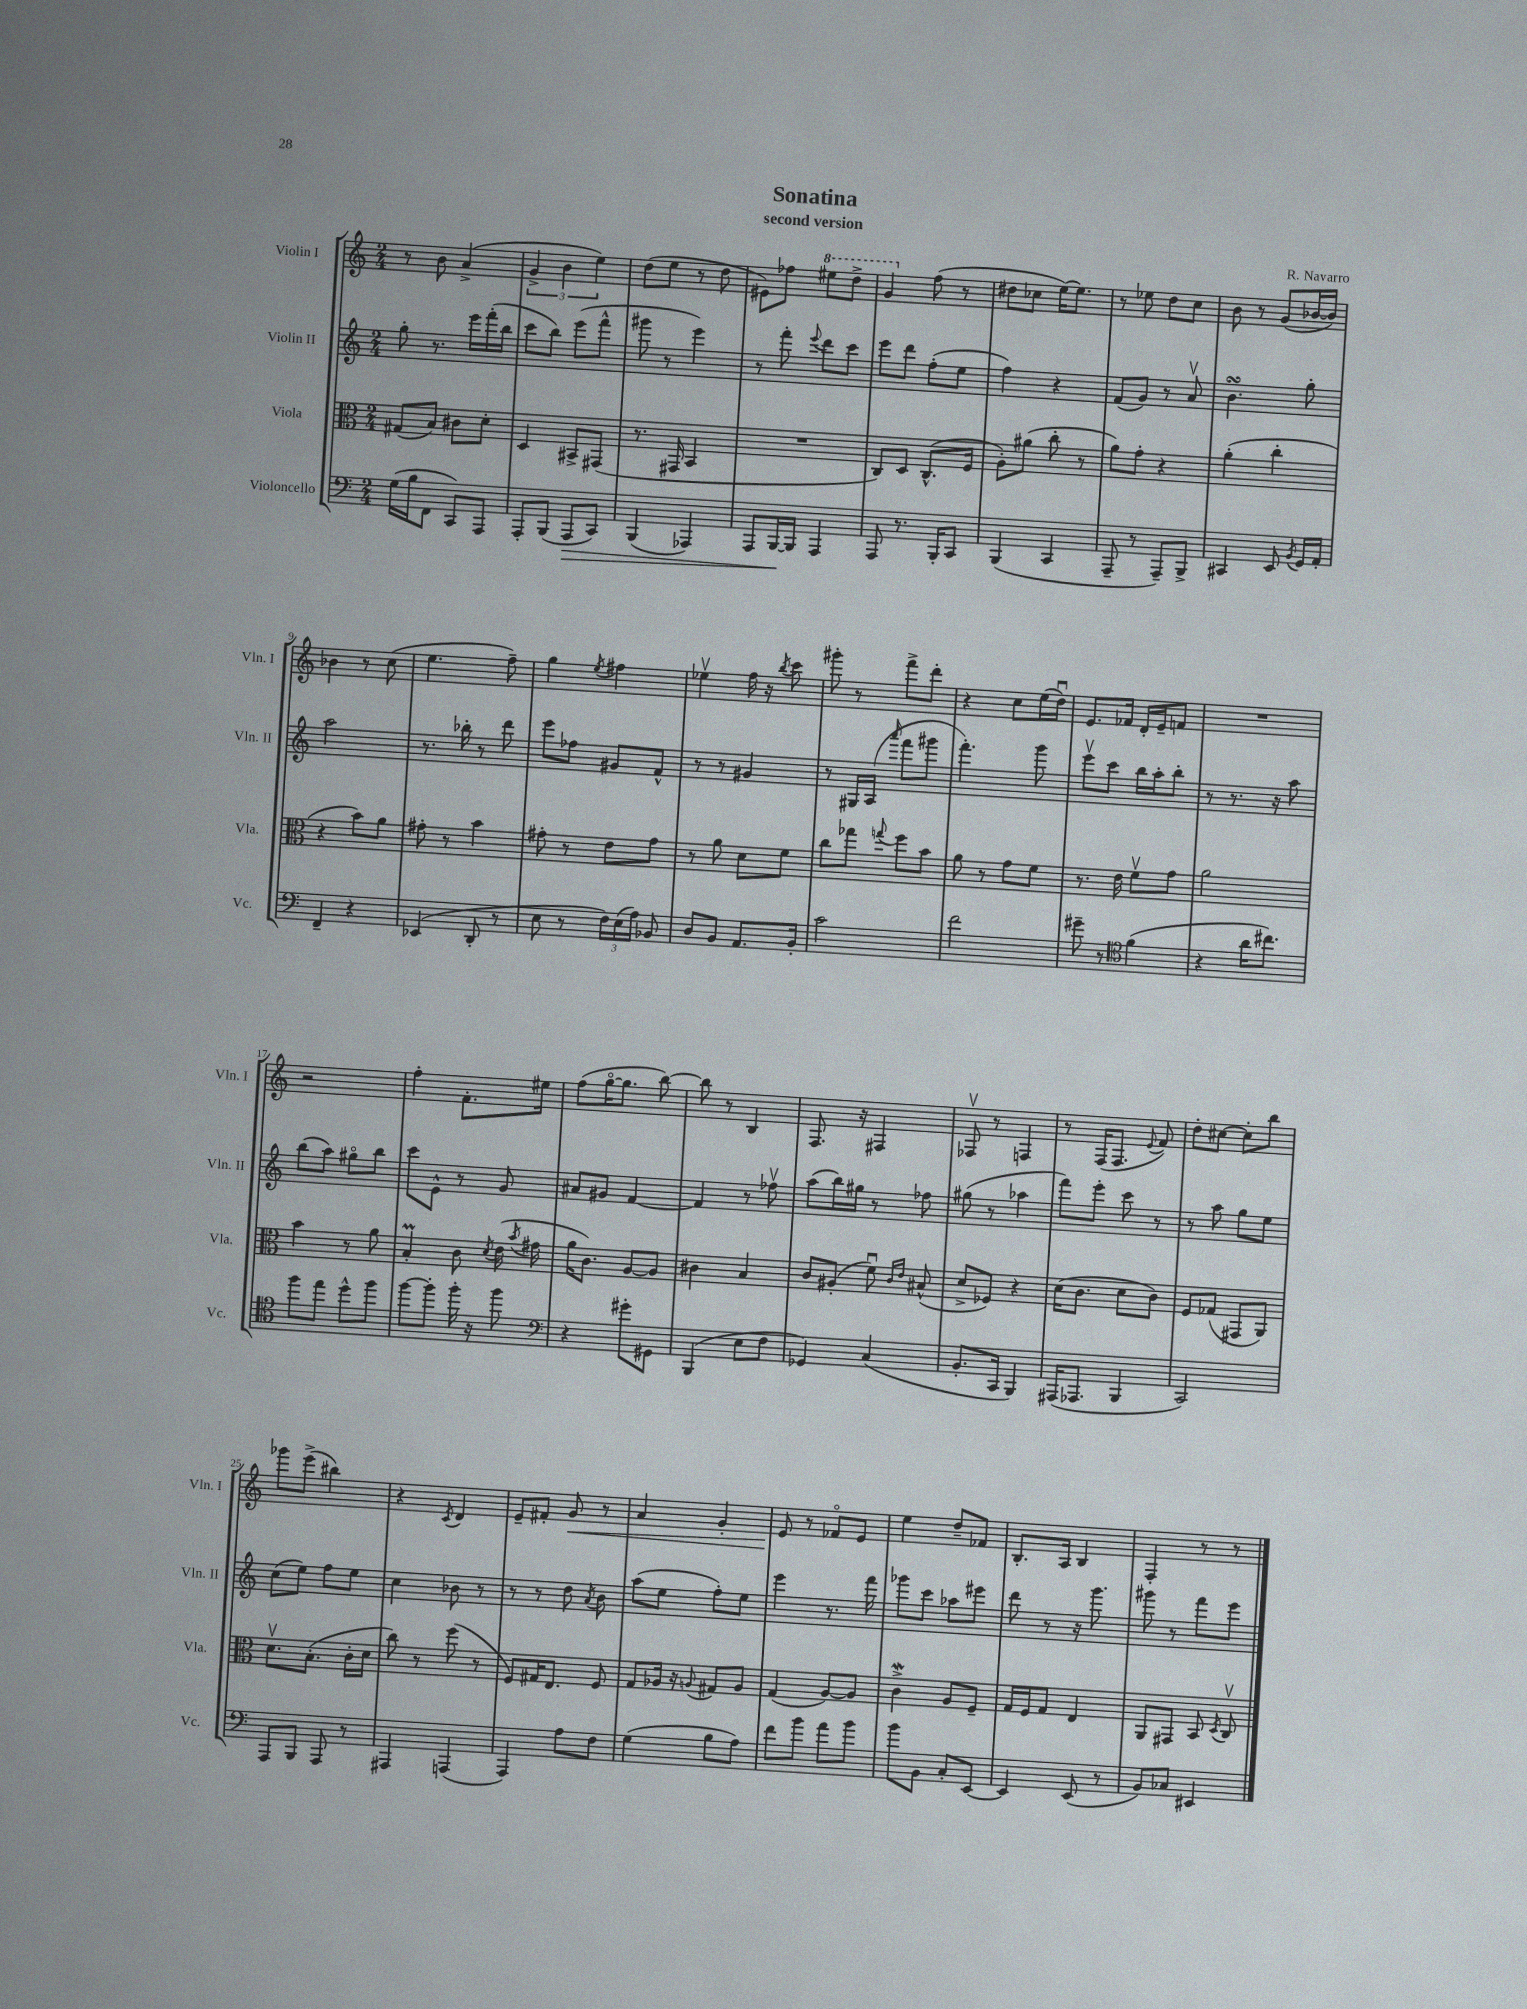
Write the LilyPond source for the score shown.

\header { title = "Sonatina" composer = "R. Navarro" subtitle = "second version" }
<<
\new StaffGroup <<
\new Staff = "s0" \with { instrumentName = "Violin I" shortInstrumentName = "Vln. I" } {
    \clef treble \key c \major \numericTimeSignature \time 2/4
    \autoBeamOff r8 b'8 a'4->( |
    \tuplet 3/2 { g'4-> b'4 e''4) } |
    d''8[( e''8] r8 d''8 |
    eis'8[) fes''8] \ottava #1 eis'''8[ d'''8]-> |
    g''4 \ottava #0 f''8( r8 |
    dis''8[ ces''8] e''16[~) e''8.] |
    r8 ees''8 d''8[ c''8] |
    b'8 r8 g'8[( bes'16~ bes'16]) |
    bes'4 r8 c''8( |
    e''4. f''8--) |
    g''4 \acciaccatura { e''8 } fis''4 |
    ees''4\upbow f''16 r16 \acciaccatura { b''8 } c'''8 |
    gis'''8-. r8 f'''8[-> d'''8]-. |
    r4 c''8[ e''16( d''16]\downbow) |
    e'8.[ fes'16] d'16[-. e'16-- f'8] |
    R2 |
    r2 |
    f''4-. f'8.[-. eis''16] |
    f''8[( g''16~\flageolet g''8.] b''8~) |
    b''8 r8 b4 |
    f8. r16 fis4 |
    fes8\upbow r8 f4 |
    r8 f16[( f8.] \appoggiatura { e'8 } f'8) |
    d''8[-. cis''8]~ cis''8[-. b''8] |
    ges'''8[ e'''8]->( bis''4) |
    r4 \acciaccatura { c'8 } d'4 |
    e'8[-- fis'8]-. g'8\< r8 |
    a'4 g'4-. |
    e'8\! r8 fes'8[\flageolet e'8] |
    e''4 d''8[-- fes'8] |
    b8.[-. a16] b4 |
    f4-. r8 r8 \bar "|." |
}
\new Staff = "s1" \with { instrumentName = "Violin II" shortInstrumentName = "Vln. II" } {
    \clef treble \key c \major \numericTimeSignature \time 2/4
    \autoBeamOff g''8-. r8. e'''16[ f'''16-.( b''16] |
    c'''8[ b''8]) e'''8[( f'''8]-^ |
    gis'''8 r8 e'''4) |
    r8 f'''8-. \appoggiatura { e'''8 } d'''8[ c'''8] |
    e'''8[ d'''8] f''8[-.( e''8] |
    f''4) r4 |
    f'8[( g'8]) r8 a'8\upbow |
    b'4.\turn g''8-. |
    a''2 |
    r8. bes''16-. r8 d'''8 |
    e'''8[ fes''8] gis'8[ f'8]-^ |
    r8 r8 gis'4 |
    r8 gis16[ a16]( \grace { a'''16 } f'''8[ gis'''8] |
    f'''4.-.) g'''8 |
    e'''8[\upbow c'''8] b''16[ a''16-. b''8]-. |
    r8 r8. r16 a''8 |
    b''8[( a''8]) gis''8[\flageolet b''8] |
    c'''8[ e'8]-^ r8 g'8 |
    ais'8[ gis'8] f'4~ |
    f'4 r8 fes''8\upbow |
    a''8[( b''16) gis''16] r8 fes''8 |
    gis''8( r8 aes''4 |
    f'''8[) e'''8]-. c'''8 r8 |
    r8 a''8 g''8[ e''8] |
    c''8[( e''8]) f''8[ e''8] |
    c''4 bes'8 r8 |
    r8 r8 d''8 \acciaccatura { a'8 } b'8 |
    a''8[( e''8] f''8[-.) e''8] |
    e'''4 r8. f'''16 |
    ges'''8[ c'''8] aes''8[ eis'''8] |
    d'''8 r8 r16 g'''8. |
    gis'''8 r8 f'''8[ e'''8] \bar "|." |
}
\new Staff = "s2" \with { instrumentName = "Viola" shortInstrumentName = "Vla." } {
    \clef alto \key c \major \numericTimeSignature \time 2/4
    \autoBeamOff gis8[( b8]) cis'8[ d'8]-. |
    d4 bis,8[-> gis,8]( |
    r8. gis,16 b,4 |
    R2 |
    c8[) d8] c8.[-^( f16] |
    a8[-.) ais'8]( c''8-. r8 |
    a'8[) g'8]-. r4 |
    a'4-.( c''4-. |
    r4 b'8[) a'8] |
    gis'8-. r8 b'4 |
    gis'8-. r8 e'8[ gis'8] |
    r8 a'8 d'8[ f'8] |
    c''8[ ges''8] \appoggiatura { g''8 } f''8[ b'8] |
    a'8 r8 g'8[ f'8] |
    r8. e'16 f'8[\upbow g'8] |
    a'2 |
    b'4 r8 a'8 |
    b4-.\prall c'8 \acciaccatura { d'8 } e'16( \acciaccatura { b'8 } gis'16 |
    a'16[ c'8.]) a8[~ a8] |
    cis'4 b4 |
    c'8[ ais8]-.( f'8\downbow) \grace { c'16[ e'16] } bis8-^( |
    d'8[-> fes8]) r4 |
    d'16[( c'8.] d'8[ c'8]) |
    f8[ ges8]( gis,8[ a,8]) |
    d'8.[\upbow b8.]-.( c'16[-. d'16] |
    c''8) r8 f''8( r8 |
    f8[) gis16 e8.] f8 |
    g8[ aes16] r16 \appoggiatura { a8 } gis8[ a8] |
    g4( a8[~) a8] |
    c'4->\mordent a8[ f8]-- |
    g16[ f16 g8] e4 |
    a,8[ gis,8] b,8 \acciaccatura { d8 } c8\upbow \bar "|." |
}
\new Staff = "s3" \with { instrumentName = "Violoncello" shortInstrumentName = "Vc." } {
    \clef bass \key c \major \numericTimeSignature \time 2/4
    \autoBeamOff g16[( b16 f,8] c,8[) a,,8] |
    a,,8[-. b,,8]( a,,8[\> c,8]) |
    b,,4( aes,,4) |
    a,,8[ b,,16~\! b,,16] a,,4 |
    a,,8 r8. b,,16[-. c,8] |
    b,,4( c,4 |
    a,,8-- r8 a,,8[--) b,,8]-> |
    cis,4 e,8 \acciaccatura { b,8 } g,16[ a,16]-. |
    f,4-- r4 |
    ees,4( d,8-. r8 |
    e8 r8 \tuplet 3/2 { f16[) e16( a16]) } bes,8 |
    d8[ b,8] a,8.[ b,16]-. |
    c'2 |
    f'2 |
    gis'8-- r8 \clef tenor f'4( |
    r4 a'16[ cis''8.]) |
    f''8[ e''8] d''8[-^ f''8] |
    f''8[~ f''8]-. f''16-. r16 f''8 |
    \clef bass r4 gis'8[-. gis,8] |
    b,,4( e8[ f8] |
    ges,4) c4( |
    b,8.[-. c,16] b,,4) |
    ais,,16[( aes,,8.] b,,4 |
    c,2) |
    a,,8[ b,,8] a,,8 r8 |
    ais,,4 a,,4( |
    a,,4) a8[ f8] |
    g4( b8[ a8]) |
    f'8[ b'8] a'8[ b'8] |
    b'8[ b,8] c8[-. e,8]~ |
    e,4 e,8( r8 |
    b,8[) ces8] eis,4 \bar "|." |
}
>>
>>
